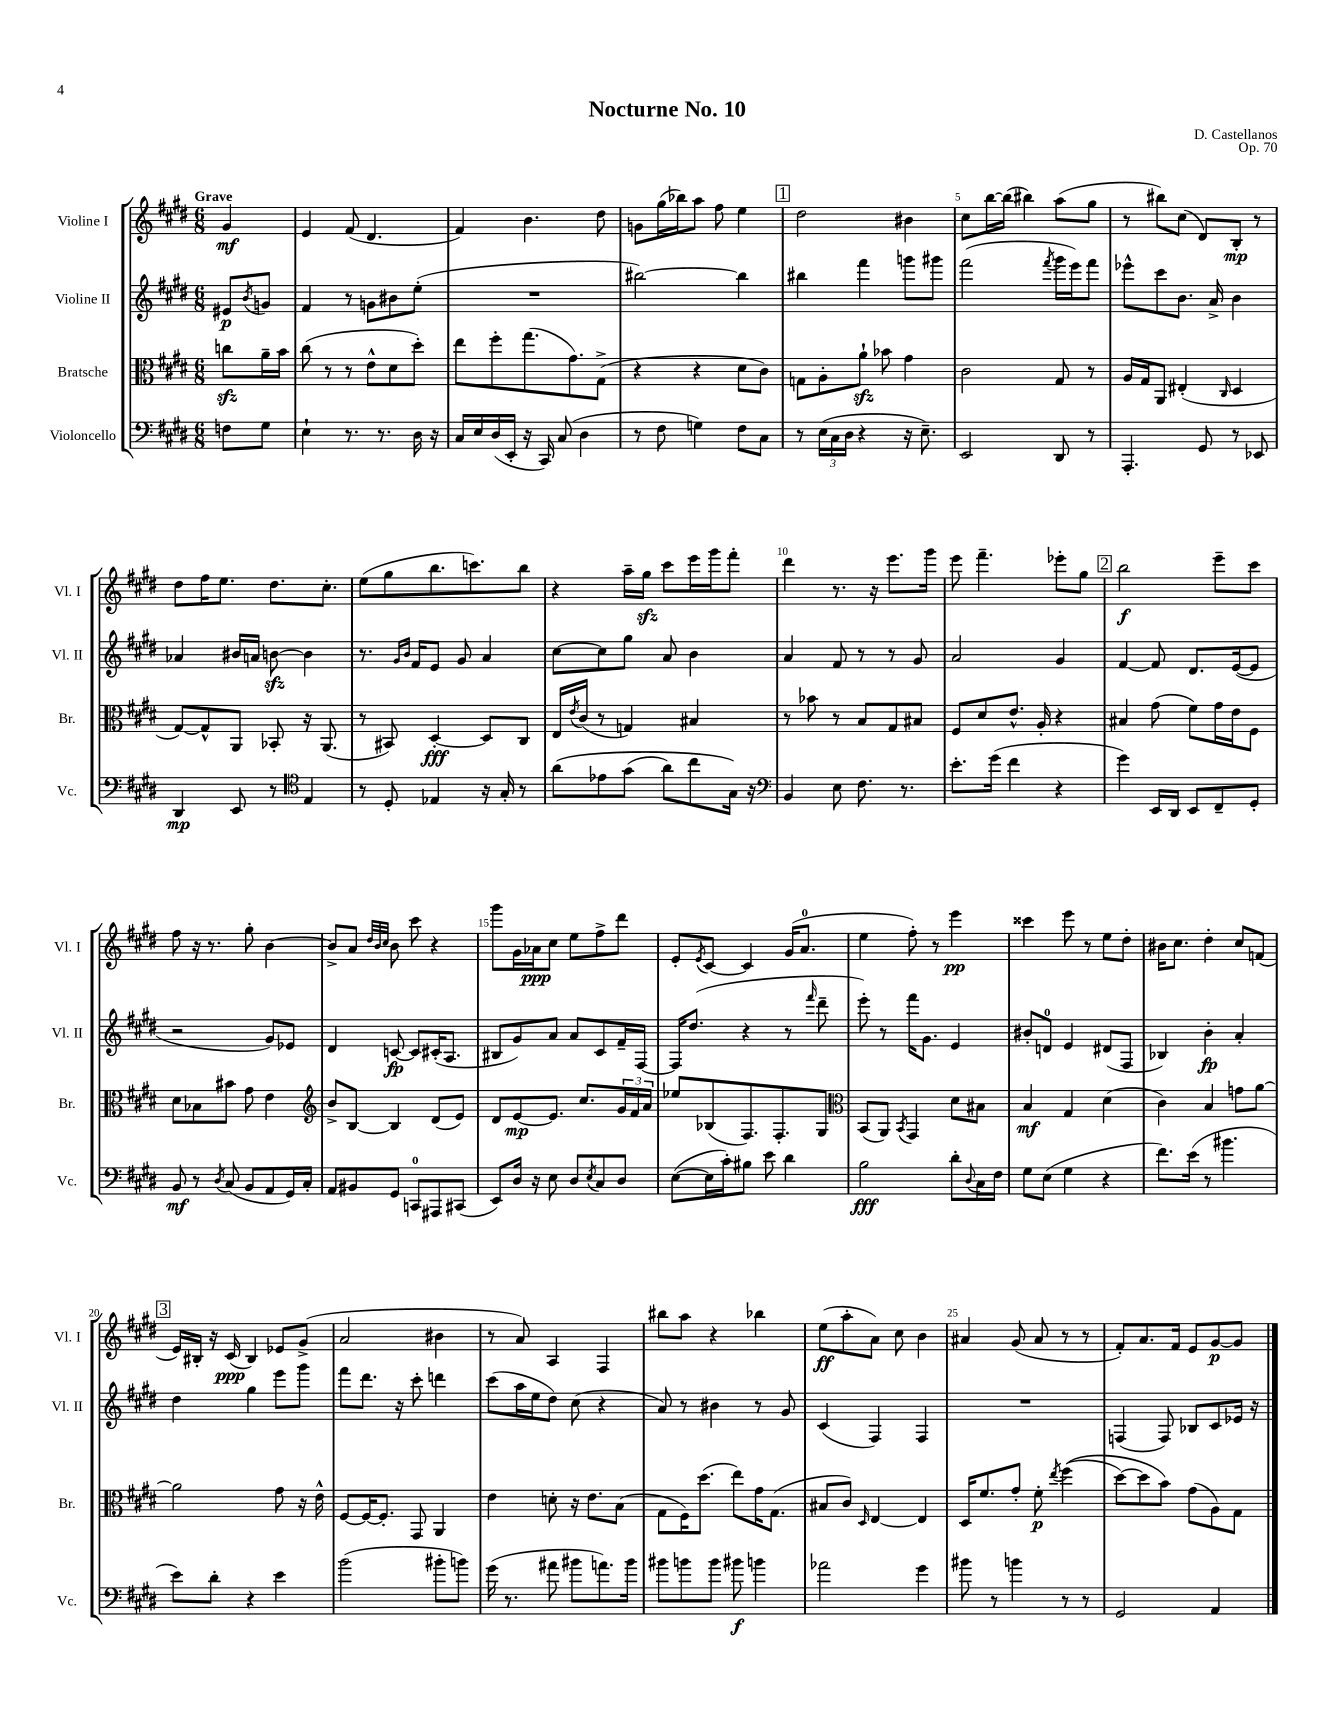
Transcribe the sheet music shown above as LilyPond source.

\header { title = "Nocturne No. 10" composer = "D. Castellanos" opus = "Op. 70" }
<<
\new StaffGroup <<
\new Staff = "s0" \with { instrumentName = "Violine I" shortInstrumentName = "Vl. I" } {
    \clef treble \key e \major \numericTimeSignature \time 6/8 \partial 4 \tempo "Grave"
    gis'4\mf |
    e'4 fis'8( dis'4. |
    fis'4) b'4. dis''8 |
    g'8 gis''16( bes''16) a''8 fis''8 e''4 |
    \mark \markup { \box "1" } dis''2 bis'4 |
    cis''8 b''16~ b''16( bis''4) a''8( gis''8 |
    r8 bis''8) cis''8( dis'8) b8-.\mp r8 |
    dis''8 fis''16 e''8. dis''8. cis''8.-. |
    e''8( gis''8 b''8. c'''8.) b''8 |
    r4 a''16-- gis''16\sfz cis'''8 e'''16 gis'''16 fis'''8-. |
    dis'''4 r8. r16 e'''8. gis'''16 |
    e'''8 fis'''4.-- ees'''8-. gis''8 |
    \mark \markup { \box "2" } b''2\f e'''8-- cis'''8 |
    fis''8 r16 r8. gis''8-. b'4~ |
    b'8-> a'8 \grace { dis''32 b'32 cis''32 } b'8 cis'''8 r4 |
    gis'''8 gis'16 aes'16\ppp cis''8 e''8 fis''8-> dis'''8 |
    e'8-. \acciaccatura { e'8 } cis'8~ cis'4 gis'16( a'8.-0 |
    e''4 fis''8-.) r8 e'''4\pp |
    cisis'''4 e'''8 r8 e''8 dis''8-. |
    bis'16 cis''8. dis''4-. cis''8 f'8( |
    \mark \markup { \box "3" } e'16) bis16-. r16 cis'16\ppp( bis4) ees'8 gis'8->( |
    a'2 bis'4 |
    r8 a'8) a4 fis4 |
    bis''8 a''8 r4 bes''4 |
    e''8\ff( a''8-. a'8) cis''8 b'4 |
    ais'4 gis'8( ais'8 r8 r8 |
    fis'8-.) a'8. fis'16 e'8 gis'8~\p gis'8 \bar "|." |
}
\new Staff = "s1" \with { instrumentName = "Violine II" shortInstrumentName = "Vl. II" } {
    \clef treble \key e \major \numericTimeSignature \time 6/8 \partial 4
    eis'8\p \acciaccatura { b'8 } g'8 |
    fis'4 r8 g'8 bis'8 e''8-.( |
    R2. |
    bis''2~) bis''4 |
    \mark \markup { \box "1" } bis''4 fis'''4 g'''8 gis'''8 |
    fis'''2( \acciaccatura { fis'''8 } gis'''16 e'''16) fis'''8 |
    ees'''8-^ cis'''8 b'8. a'16-> b'4 |
    aes'4 bis'16 a'16 b'8~\sfz b'4 |
    r8. \grace { gis'16 b'16 } fis'16 e'8 gis'8 a'4 |
    cis''8~ cis''8 gis''8 a'8 b'4 |
    a'4 fis'8 r8 r8 gis'8 |
    a'2 gis'4 |
    \mark \markup { \box "2" } fis'4~ fis'8 dis'8. e'16~( e'8 |
    r2 gis'8) ees'8 |
    dis'4 c'8~\fp c'8 cis'16-.( a8. |
    bis8 gis'8) a'8 a'8 cis'8 fis'16-- fis16~ |
    fis16 dis''8.( r4 r8 \grace { fis'''16 } dis'''8-- |
    e'''8-.) r8 fis'''16 gis'8. e'4 |
    bis'8-. d'8-0 e'4 dis'8( fis8 |
    bes4) b'4-.\fp a'4-. |
    \mark \markup { \box "3" } dis''4 gis''4 e'''8 gis'''8 |
    fis'''8 dis'''8. r16 cis'''8-. d'''4 |
    cis'''8( a''16 e''16 dis''8) cis''8( r4 |
    a'8) r8 bis'4 r8 gis'8 |
    cis'4( fis4) fis4 |
    R2. |
    f4( f8) bes8 cis'8 ees'16 r16 \bar "|." |
}
\new Staff = "s2" \with { instrumentName = "Bratsche" shortInstrumentName = "Br." } {
    \clef alto \key e \major \numericTimeSignature \time 6/8 \partial 4
    c''8\sfz a'16-- b'16 |
    cis''8( r8 r8 e'8-^ dis'8 dis''8-.) |
    e''8 fis''8-. gis''8.( gis'8.) gis8->( |
    r4 r4 dis'8 cis'8) |
    \mark \markup { \box "1" } g8 a8-. a'8-!\sfz bes'8 gis'4 |
    cis'2 gis8 r8 |
    a16 gis16 a,8 eis4-.( \grace { cis16 } dis4 |
    gis8~) gis8-^ a,8 bes,8-. r16 a,8.( |
    r8 bis,8) dis4~-.\fff dis8 cis8 |
    e16 \acciaccatura { e'8 } cis'16( r8 g4) bis4 |
    r8 bes'8 r8 b8 gis8 bis8 |
    fis8 dis'8 e'8.-^ a16-. r4 |
    \mark \markup { \box "2" } bis4 gis'8( fis'8) gis'16 e'16 fis8 |
    dis'8 bes8 bis'8 gis'8 e'4 |
    \clef treble b'8-> b8~ b4 dis'8( e'8) |
    dis'8 e'8~\mp e'8. cis''8. \tuplet 3/2 { gis'16 fis'16 a'16 } |
    ees''8 bes8( fis8.) fis8.-. gis8 |
    \clef alto b,8( a,8) \acciaccatura { b,8 } gis,4 dis'8 bis8 |
    b4\mf gis4 dis'4( |
    cis'4) b4 g'8 a'8~ |
    \mark \markup { \box "3" } a'2 gis'8 r16 e'16-^ |
    fis8~ fis16~ fis8.-. gis,8 a,4 |
    e'4 d'8-. r16 e'8. b8( |
    gis8 fis16) dis''8.( e''8) gis'16 gis8.( |
    bis8 cis'8) \grace { dis16 } e4~ e4 |
    dis16 fis'8. gis'8-. fis'8-.\p \acciaccatura { e''8 } fis''4(\( |
    dis''8~) dis''8 b'8\) gis'8( a8) gis8 \bar "|." |
}
\new Staff = "s3" \with { instrumentName = "Violoncello" shortInstrumentName = "Vc." } {
    \clef bass \key e \major \numericTimeSignature \time 6/8 \partial 4
    f8 gis8 |
    e4-! r8. r8. dis16 r16 |
    cis16 e16 dis16( e,16-. r16 cis,16) cis8( dis4 |
    r8 fis8 g4) fis8 cis8 |
    \mark \markup { \box "1" } r8 \tuplet 3/2 { e16( cis16 dis16 } r4 r16 e8.--) |
    e,2 dis,8 r8 |
    a,,4.-. gis,8 r8 ees,8 |
    dis,4\mp e,8 r8 \clef tenor e4 |
    r8 dis8-. ees4 r16 gis16-. r8 |
    a'8\( ees'8 gis'8( a'8) cis''8 gis16\) r16 |
    \clef bass b,4 e8 fis8. r8. |
    e'8.-. gis'16( fis'4 r4 |
    \mark \markup { \box "2" } gis'4) e,16 dis,16 e,8 fis,8-- gis,8-. |
    b,8\mf r8 \acciaccatura { dis8 } cis8( b,8 a,8 gis,16) cis16-. |
    a,8 bis,8 gis,8 c,8-0 ais,,8 cis,8( |
    e,8) dis16 r16 e8 dis8 \acciaccatura { e8 } cis8 dis8 |
    e8~( e16 cis'16-.) bis8 e'8 dis'4 |
    b2\fff dis'8-. \appoggiatura { dis8 } cis16 fis16 |
    gis8 e8( gis4 r4 |
    fis'8.) e'16( r8 bis'4. |
    \mark \markup { \box "3" } e'8) dis'8-. r4 e'4 |
    b'2( bis'8-. b'8) |
    gis'16( r8. ais'8 bis'8 a'8.) bis'16 |
    bis'8 b'8 b'8 bis'8\f b'4 |
    aes'2 gis'4 |
    bis'8 r8 b'4 r8 r8 |
    gis,2 a,4 \bar "|." |
}
>>
>>
\layout { \context { \Score \override BarNumber.break-visibility = ##(#f #t #t) barNumberVisibility = #(every-nth-bar-number-visible 5) } }
